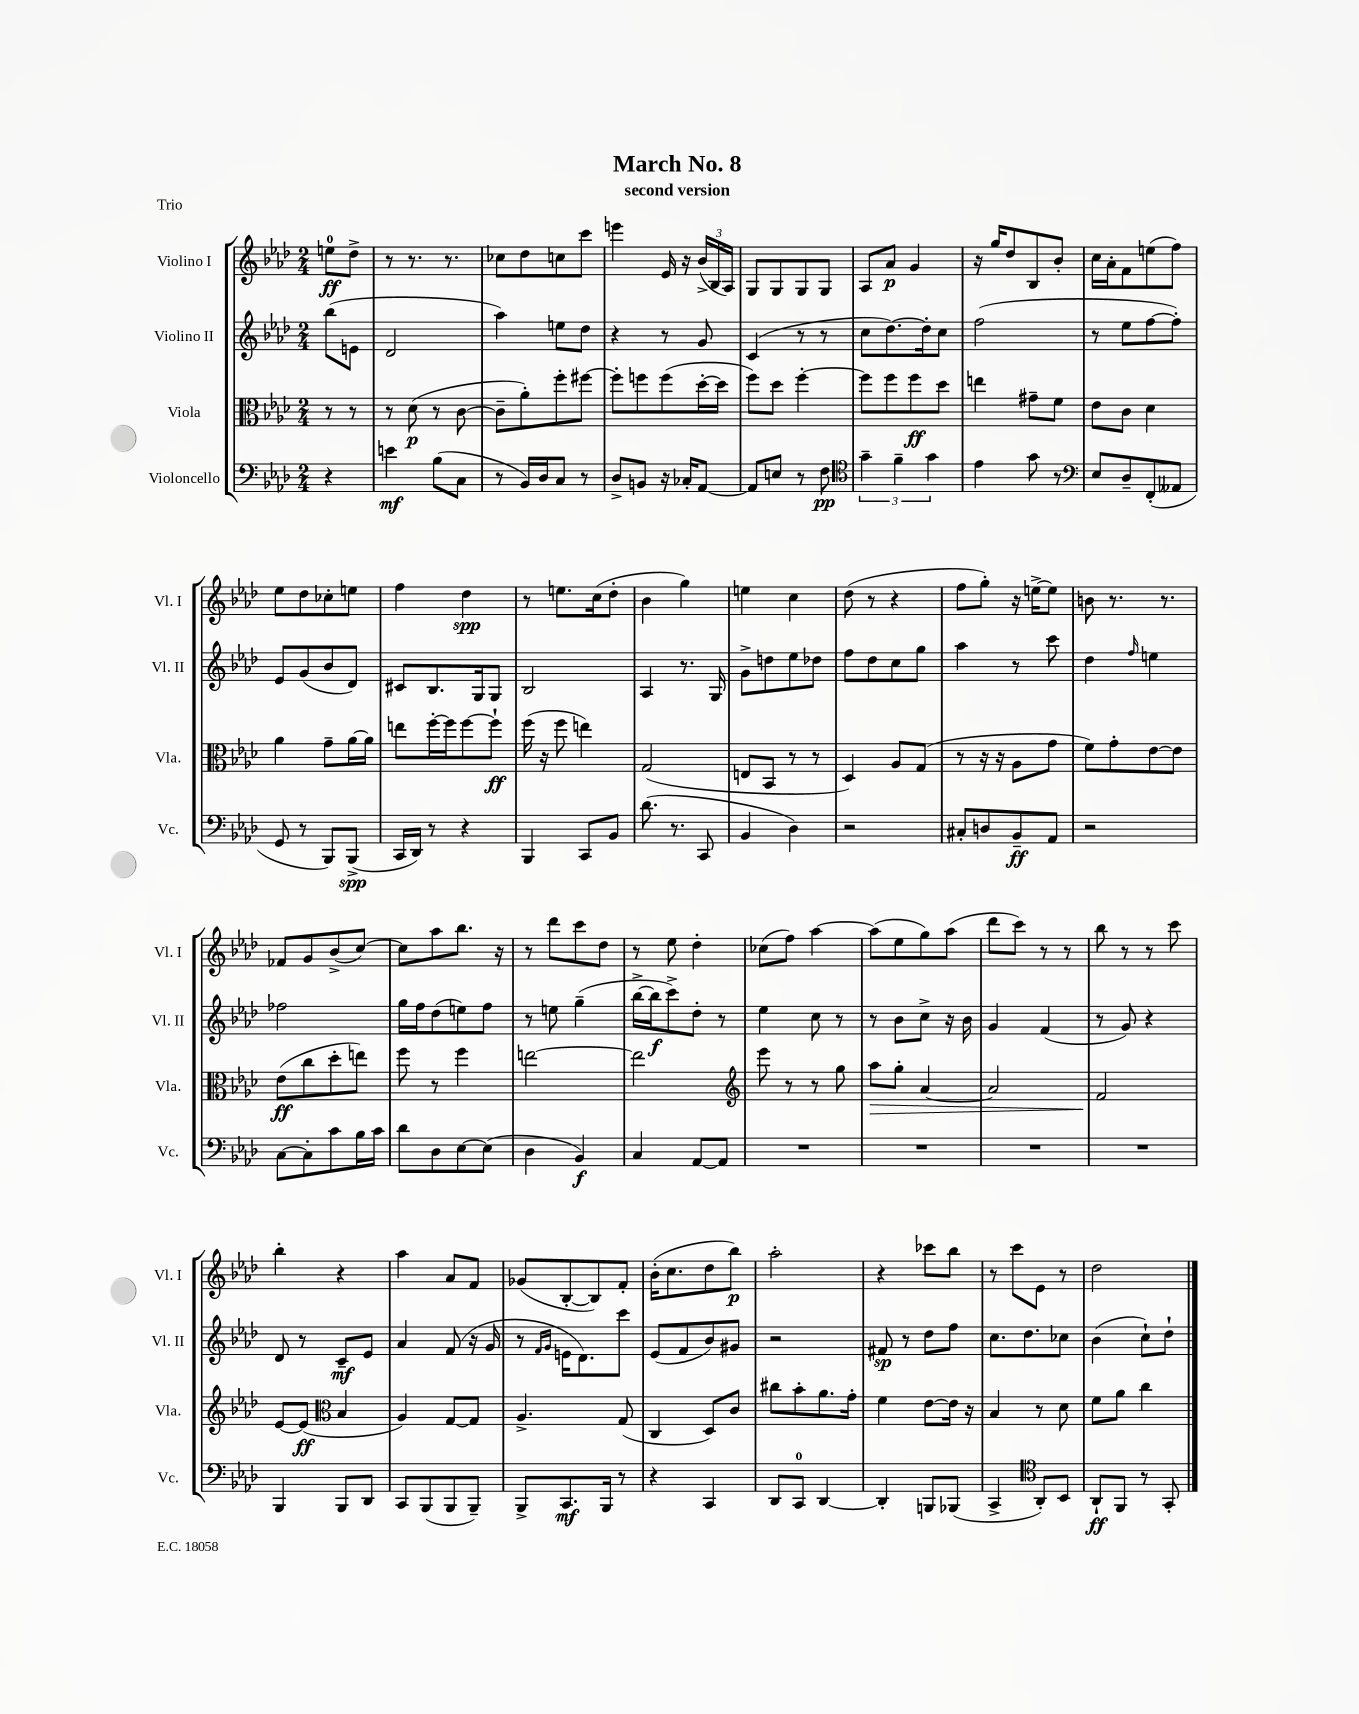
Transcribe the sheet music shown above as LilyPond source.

\header { title = "March No. 8" subtitle = "second version" piece = "Trio" }
<<
\new StaffGroup <<
\new Staff = "s0" \with { instrumentName = "Violino I" shortInstrumentName = "Vl. I" } {
    \clef treble \key aes \major \numericTimeSignature \time 2/4 \partial 4
    \autoBeamOff e''8[-0\ff des''8]-> |
    r8 r8. r8. |
    ces''8[ des''8 c''8 c'''8] |
    e'''4 ees'16 r16 \tuplet 3/2 { bes'16[->( bes16 aes16]) } |
    g8[ g8 g8 g8] |
    aes8[ aes'8]\p g'4 |
    r16 g''16[ des''8 bes8 bes'8]-. |
    c''16[ aes'16-. f'8 e''8( f''8]) |
    ees''8[ des''8 ces''8-. e''8] |
    f''4 des''4\spp |
    r8 e''8.[ c''16( des''8]-. |
    bes'4 g''4) |
    e''4 c''4 |
    des''8( r8 r4 |
    f''8[ g''8]-.) r16 e''16[~-> e''8] |
    b'8 r8. r8. |
    fes'8[ g'8 bes'8->( c''8]~) |
    c''8[ aes''8 bes''8.] r16 |
    r8 des'''8[ c'''8 des''8] |
    r8 ees''8 des''4-. |
    ces''8[( f''8]) aes''4~ |
    aes''8[( ees''8 g''8) aes''8]( |
    des'''8[ c'''8]) r8 r8 |
    bes''8 r8 r8 c'''8 |
    bes''4-. r4 |
    aes''4 aes'8[ f'8] |
    ges'8[( bes8~-. bes8) f'8]-. |
    bes'16[-.( c''8. des''8 bes''8]\p) |
    aes''2-. |
    r4 ces'''8[ bes''8] |
    r8 c'''8[ ees'8] r8 |
    des''2 \bar "|." |
}
\new Staff = "s1" \with { instrumentName = "Violino II" shortInstrumentName = "Vl. II" } {
    \clef treble \key aes \major \numericTimeSignature \time 2/4 \partial 4
    \autoBeamOff bes''8[( e'8] |
    des'2 |
    aes''4) e''8[ des''8] |
    r4 r8 g'8 |
    c'4( r8 r8 |
    c''8[ des''8.~) des''16-. c''8] |
    f''2( |
    r8 ees''8[ f''8~ f''8]-.) |
    ees'8[ g'8( bes'8 des'8]) |
    cis'8[ bes8. g16 g8] |
    bes2 |
    aes4 r8. g16 |
    g'8[-> d''8 ees''8 des''8] |
    f''8[ des''8 c''8 g''8] |
    aes''4 r8 c'''8 |
    des''4 \grace { f''16 } e''4 |
    fes''2 |
    g''16[ f''16 des''8( e''8) f''8] |
    r8 e''8 g''4--( |
    bes''16[~-> bes''16\f c'''8->) des''8]-. r8 |
    ees''4 c''8 r8 |
    r8 bes'8[ c''8]-> r16 bes'16 |
    g'4 f'4( |
    r8 g'8) r4 |
    des'8 r8 c'8[--\mf ees'8] |
    aes'4 f'8( r16 g'16 |
    r8 \grace { f'16[ g'16] } e'16[ des'8.) c'''8] |
    ees'8[( f'8 bes'8) gis'8] |
    r2 |
    fis'8\sp r8 des''8[ f''8] |
    c''8.[ des''8. ces''8] |
    bes'4( c''8[-!) des''8]-! \bar "|." |
}
\new Staff = "s2" \with { instrumentName = "Viola" shortInstrumentName = "Vla." } {
    \clef alto \key aes \major \numericTimeSignature \time 2/4 \partial 4
    \autoBeamOff r8 r8 |
    r8 des'8\p( r8 c'8~ |
    c'8[-- aes'8-.) f''8-. fis''8]~ |
    fis''8[-. f''8 f''8( des''16~-. des''16] |
    f''8[) des''8] f''4~-. |
    f''8[ f''8 f''8\ff des''8] |
    e''4 gis'8[-- f'8] |
    ees'8[ c'8] des'4 |
    aes'4 g'8[-- aes'16~ aes'16] |
    e''8[ f''16~-. f''16 f''8~ f''8]-!\ff |
    f''16( r16 f''8 e''4) |
    g2( |
    e8[ bes,8] r8 r8 |
    des4) aes8[ g8]( |
    r8 r16 r16 aes8[ g'8] |
    f'8[) g'8-. ees'8~ ees'8] |
    ees'8[\ff( c''8 des''8-. e''8]) |
    f''8 r8 f''4 |
    e''2~ |
    e''2 |
    \clef treble ees'''8 r8 r8 g''8 |
    aes''8[\> g''8]-. aes'4~ |
    aes'2 |
    f'2\! |
    ees'8[~ ees'8]\ff( \clef alto bes4 |
    aes4) g8[~ g8] |
    aes4.-> g8( |
    c4 des8[) c'8] |
    cis''8[ bes'8-. aes'8. g'16]-. |
    f'4 ees'8[~ ees'16] r16 |
    bes4 r8 des'8 |
    f'8[ aes'8] c''4 \bar "|." |
}
\new Staff = "s3" \with { instrumentName = "Violoncello" shortInstrumentName = "Vc." } {
    \clef bass \key aes \major \numericTimeSignature \time 2/4 \partial 4
    \autoBeamOff r4 |
    e'4\mf bes8[( c8] |
    r8 bes,16[) des16 c8] r8 |
    des8[-> b,8] r16 ces16[-. aes,8]~ |
    aes,8[ e8] r8 f8\pp |
    \clef tenor \tuplet 3/2 { g'4-- f'4-- g'4 } |
    ees'4 g'8 r8 |
    \clef bass ees8[ des8-- f,8-.( aeses,8] |
    g,8 r8 bes,,8[) bes,,8]->\spp( |
    c,16[ des,16]) r8 r4 |
    bes,,4 c,8[ bes,8] |
    des'8.( r8. c,8 |
    bes,4 des4) |
    r2 |
    cis8[-. d8 bes,8--\ff aes,8] |
    r2 |
    c8[~ c8-. c'8 bes16 c'16] |
    des'8[ des8 ees8~ ees8]( |
    des4 bes,4\f) |
    c4 aes,8[~ aes,8] |
    R2 |
    R2 |
    R2 |
    R2 |
    bes,,4 bes,,8[ des,8] |
    c,8[ bes,,8( bes,,8 bes,,8]--) |
    bes,,8[-> c,8.\mf bes,,16] r8 |
    r4 c,4 |
    des,8[ c,8]-0 des,4~ |
    des,4-. b,,8[ bes,,8]( |
    c,4-> \clef tenor aes,8[-.) bes,8] |
    aes,8[-!\ff f,8] r8 g,8-. \bar "|." |
}
>>
>>
\layout { \context { \Score \remove "Bar_number_engraver" } }
